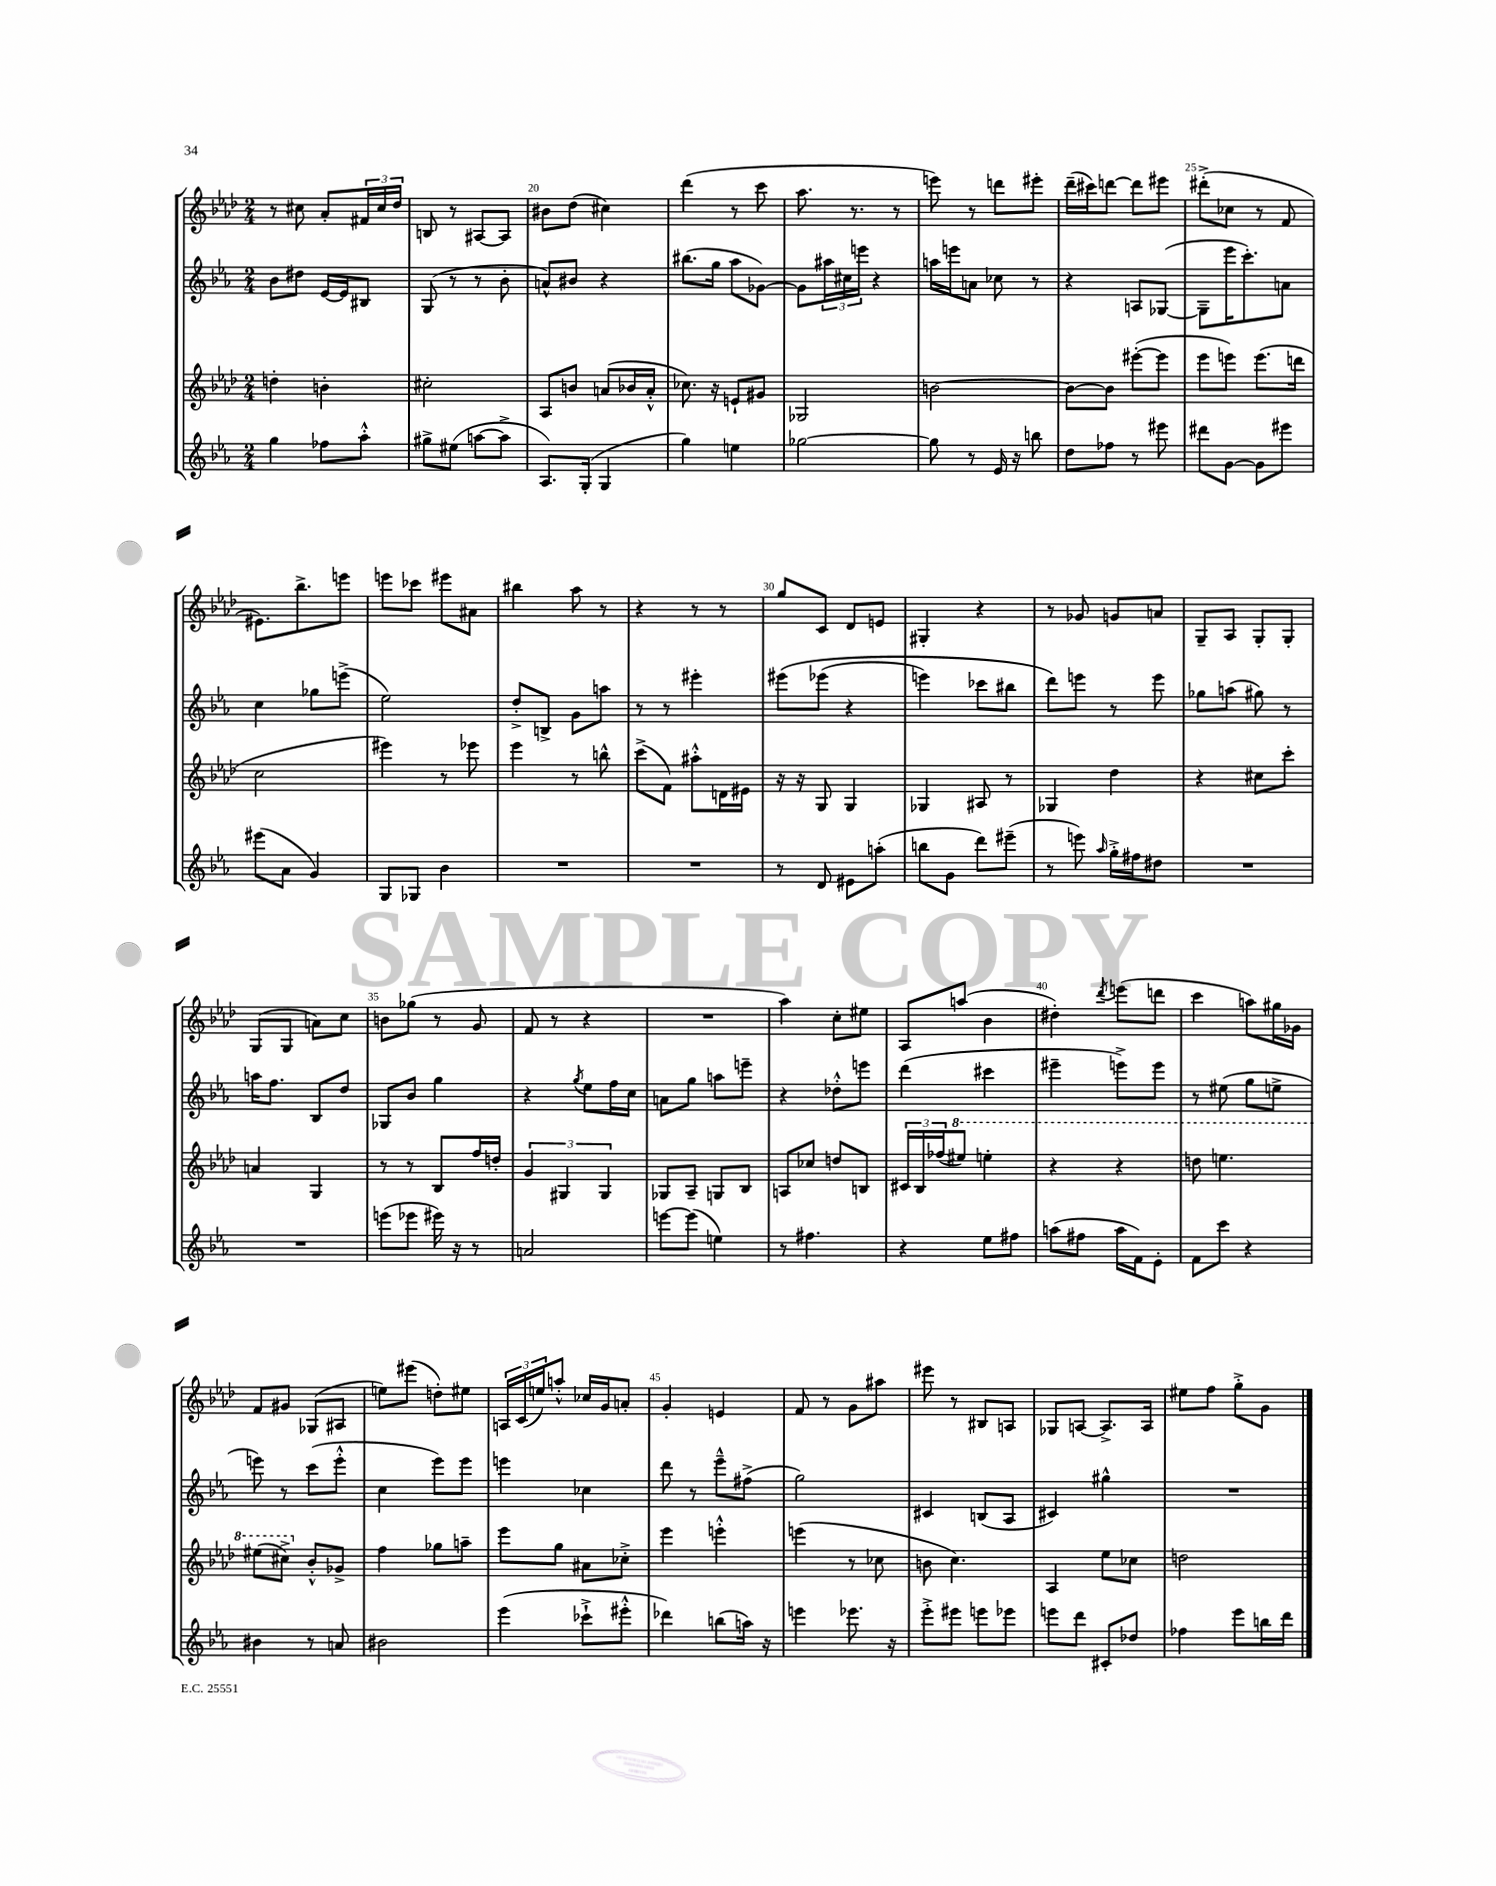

**kern	**kern	**kern	**kern
*staff4	*staff3	*staff2	*staff1
*clefG2	*clefG2	*clefG2	*clefG2
*k[b-e-a-]	*k[b-e-a-d-]	*k[b-e-a-]	*k[b-e-a-d-]
*M2/4	*M2/4	*M2/4	*M2/4
4gg	4dd'	8b-	8r
.	.	8dd#	8cc#
8ff-	4b'	[16e-	8a-'
.	.	16e-]	.
8aa-'^^	.	8B#	24f#
.	.	.	24cc#
.	.	.	24dd-
=	=	=	=
8gg#^	2cc#'	(8G	8B
(8ee#	.	8r	8r
[8aa	.	8r	[8A#
8aa^]	.	8b-'	8A#]
=	=	=	=
8.A-)	8A-	8a^^)	8b#
.	8b	8b#	(8dd-
(16G'	.	.	.
4G	(8a	4r	4cc#)
.	16b-	.	.
.	16a'^^	.	.
=	=	=	=
4gg)	8.cc-)	(8.bb#	(4ddd-
.	16r	16gg	.
4ee	8e`	8aa-	8r
.	8g#	[8g-)	8ccc
=	=	=	=
[2gg-	2G-	8g-]	8.aa-
.	.	24aa#	.
.	.	24cc#	.
.	.	.	8.r
.	.	24eee	.
.	.	4r	.
.	.	.	8r
=	=	=	=
8gg-]	[2b	16aa	8eee)
.	.	16eee	.
8r	.	8a	8r
16e-	.	8cc-	8ddd
16r	.	.	.
8bb	.	8r	8eee#'
=	=	=	=
8dd	8b_	4r	(16ddd-~
.	.	.	16ccc#)
8ff-	8b]	.	[8ddd
8r	([8eee#'	8A	8ddd]
8eee#	8eee#]	([8G-	8eee#
=	=	=	=
8ddd#	8eee-	8G-~]	(8ddd#'^
[8g	8eee)	16eee-	8cc-
.	.	8.ccc')	.
8g]	(8.eee	.	8r
8eee#	.	8a	8f
.	16ddd	.	.
=	=	=	=
(8eee#	2cc	4cc	8.e#)
8a-	.	.	.
.	.	.	8.bb-^
4g)	.	8gg-	.
.	.	(8eee^	8eee
=	=	=	=
8G	4eee#)	2ee-)	8eee
8G-	.	.	8ccc-
4b-	8r	.	8eee#
.	8eee-	.	8a#
=	=	=	=
2r	4eee-	8dd'^	4bb#
.	.	8B^	.
.	8r	8g	8aa-
.	8bb^^	8aa	8r
=	=	=	=
2r	(8ccc^	8r	4r
.	8f)	8r	.
.	8aa#'^^	4eee#'	8r
.	16d	.	8r
.	16e#	.	.
=	=	=	=
8r	16r	&(8eee#	8gg
.	16r	.	.
8d	8G	(8eee-	8c
8e#	4G	4r	8d-
(8aa'	.	.	8e
=	=	=	=
8bb	4G-	4eee)	4G#'
8g	.	.	.
8ddd)	8A#	8ccc-	4r
(8eee#~	8r	8bb#	.
=	=	=	=
8r	4G-	8ddd&)	8r
8eee)	.	8eee	8g-
16qqaa-	.	.	.
16gg'^	4dd-	8r	8g
16ff#	.	.	.
8dd#	.	8eee	8a
=	=	=	=
2r	4r	8gg-	8G~
.	.	(8aa	8A-
.	8cc#	8gg#)	8G'
.	8ccc'	8r	8G'
=	=	=	=
2r	4a	16aa	(8G
.	.	8.ff	.
.	.	.	8G
.	4G	8B-	8a)
.	.	8dd	8cc
=	=	=	=
(8eee	8r	8G-	8b
8eee-	8r	8b-	(8gg-
16eee#)	8B-	4gg	8r
16r	.	.	.
8r	16ff	.	8g
.	16dd'	.	.
=	=	=	=
2a	6g	4r	8f
.	.	.	8r
.	6G#	.	.
.	.	8qgg	.
.	.	8ee-	4r
.	6G#	.	.
.	.	16ff	.
.	.	16cc	.
=	=	=	=
[8eee	8G-	8a	2r
(8eee]	8A-~	8gg	.
4ee)	8G	8aa	.
.	8B-	8eee~	.
=	=	=	=
8r	8A	4r	4aa-)
4.ff#	8cc-	.	.
.	8dd	8dd-'^^	8cc'
.	8B	8eee	8ee#
=	=	=	=
4r	24c#	(4ddd	8A-
.	24B-	.	.
.	(24ff-	.	.
.	8eee#)	.	(8aa
8ee-	4eee'	4ccc#	4b-
8ff#	.	.	.
=	=	=	=
(8aa	4r	4eee#~	4dd#')
8ff#	.	.	.
.	.	.	8qddd-
16aa	4r	8eee^)	(8eee
16f)	.	.	.
8e-'	.	8eee	8ddd
=	=	=	=
8f	8ddd	8r	4ccc
8ccc	4.eee	(8ee#	.
4r	.	8gg	8aa)
.	.	8ee^	16gg#
.	.	.	16g-
=	=	=	=
4b#	(8eee#	8eee)	8f
.	8ccc#^)	8r	8g#
8r	8b-'^^	(8ccc	(8G-
8a	8g-^	8eee'^^	8A#
=	=	=	=
2b#	4ff	4cc	8ee)
.	.	.	(8eee#
.	8gg-	8eee-)	8dd')
.	8aa~	8eee-	8ee#
=	=	=	=
(4eee-	8eee-	4eee	24A
.	.	.	(24c
.	.	.	24ee)
.	8gg	.	8aa'^^
8ccc-`^	8a#	4cc-	16cc-
.	.	.	16g
8eee#'^^	8cc-'^	.	8a'
=	=	=	=
4ddd-)	4eee-	8ddd	4g'
.	.	8r	.
(8bb	4eee'^^	8eee-~^^	4e
16aa)	.	(8ff#^	.
16r	.	.	.
=	=	=	=
4eee	(4eee	2gg)	8f
.	.	.	8r
8.eee-	8r	.	8g
.	8cc-	.	8aa#
16r	.	.	.
=	=	=	=
8eee-'^	8b	4c#	8eee#
8eee#	4.cc)	.	8r
8eee	.	(8B	8B#
8eee-	.	8A-	8A
=	=	=	=
8eee	4A-	4c#)	8G-
8ddd	.	.	[8A
8c#'	8ee-	4gg#^^	8.A^]
8dd-	8cc-	.	.
.	.	.	16A
=	=	=	=
4ff-	2dd	2r	8ee#
.	.	.	8ff
8eee-	.	.	8gg'^
16bb	.	.	8g
16ddd	.	.	.
==	==	==	==
*-	*-	*-	*-
